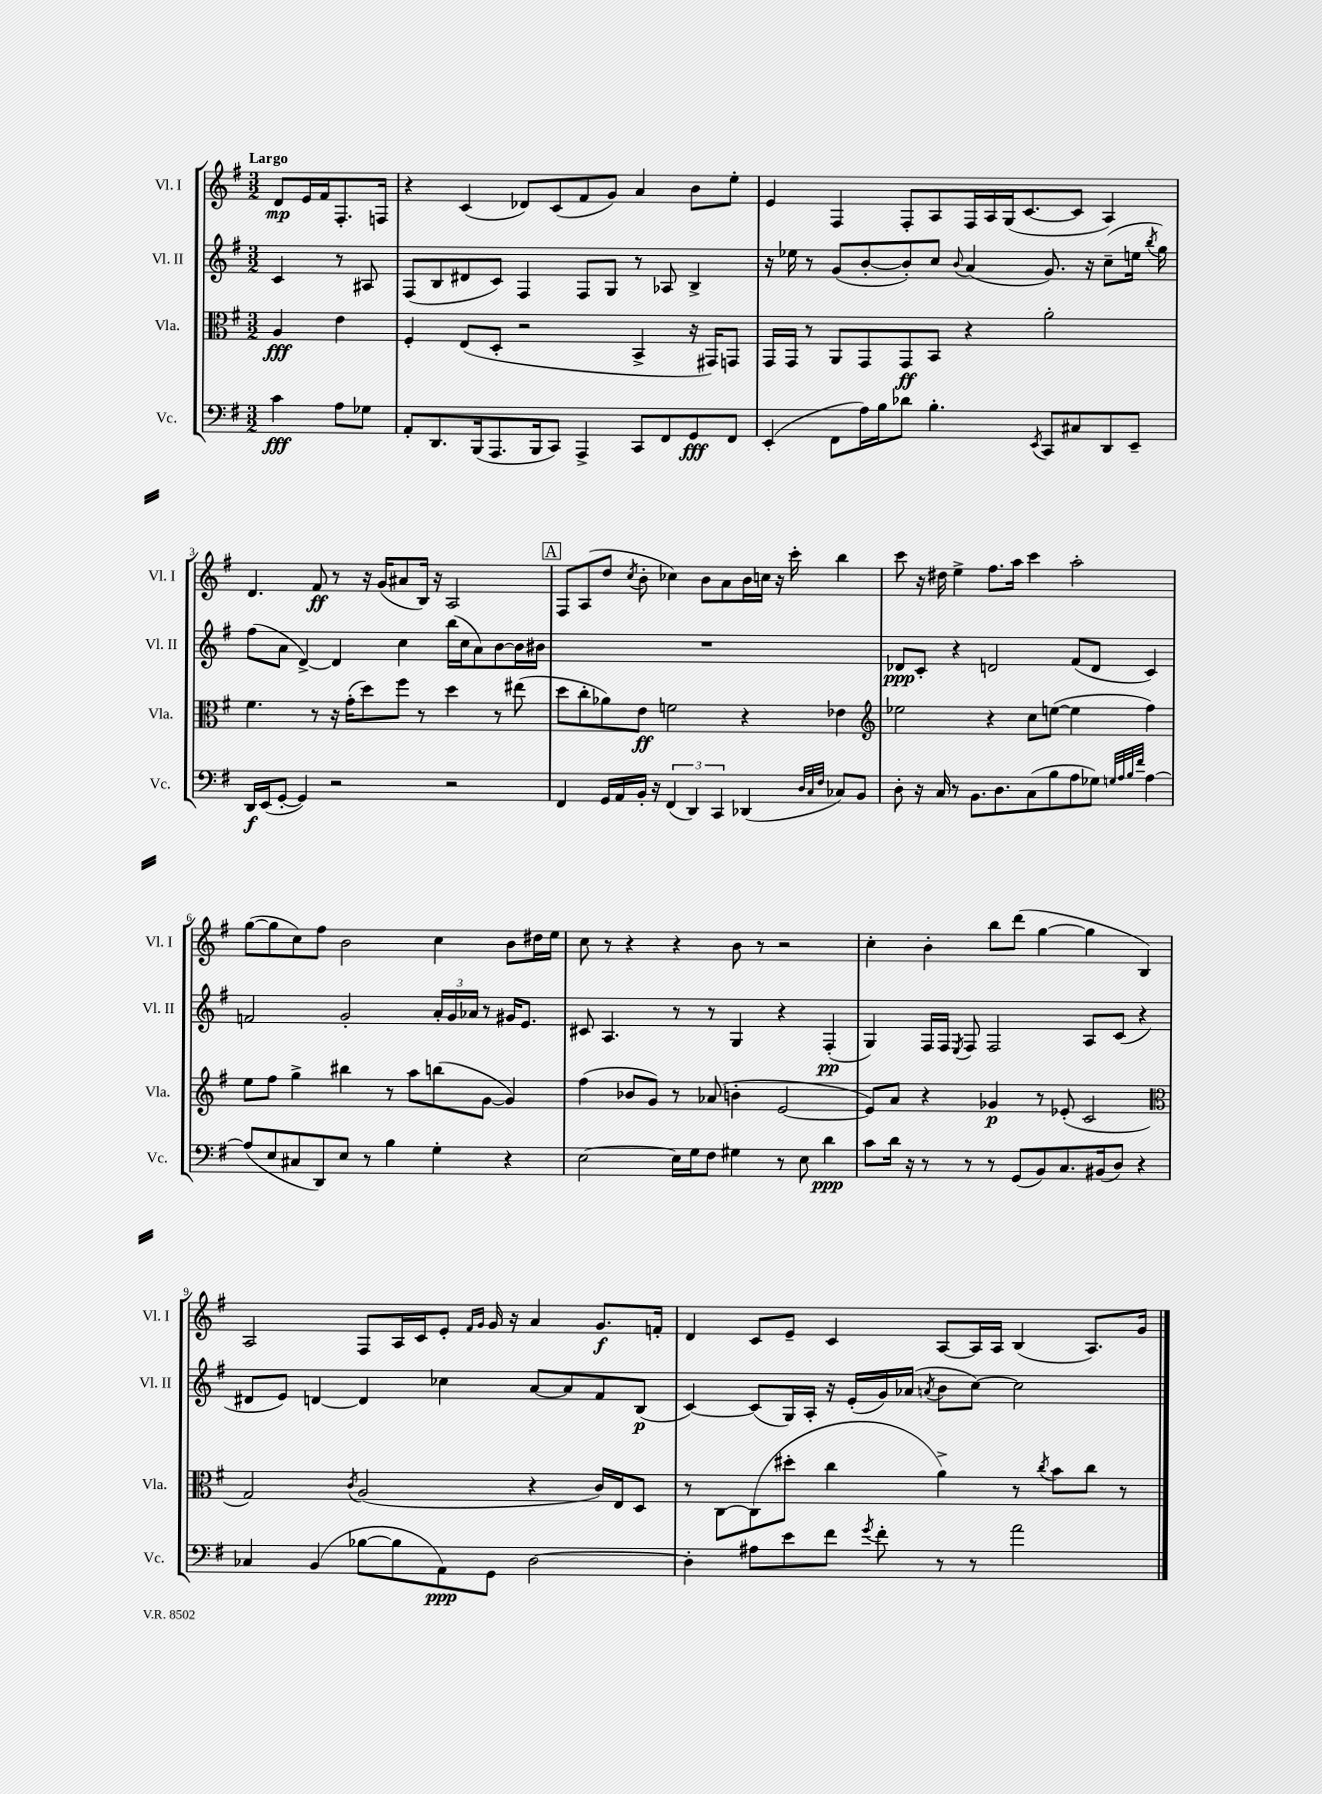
<<
\new StaffGroup <<
\new Staff = "s0" \with { instrumentName = "Vl. I" shortInstrumentName = "Vl. I" } {
    \clef treble \key g \major \numericTimeSignature \time 3/2 \partial 2 \tempo "Largo"
    \autoBeamOff d'8[\mp e'16 fis'16 fis8.-. f16] |
    r4 c'4( des'8[) c'8( fis'8 g'8]) a'4 b'8[ e''8]-. |
    e'4 fis4 fis8[-. a8 fis16 a16 g16( c'8.~ c'8] a4) |
    d'4. fis'8\ff r8 r16 g'16[( ais'8 b16]) r16 a2 |
    \mark \markup { \box "A" } fis8[ a8( d''8] \acciaccatura { c''8 } b'8-. ces''4) b'8[ a'8 b'16 c''16] r16 c'''16-. b''4 |
    c'''8 r16 dis''16 e''4-> fis''8.[ a''16] c'''4 a''2-. |
    g''8[~( g''8 c''8) fis''8] b'2 c''4 b'8[ dis''16 e''16] |
    c''8 r8 r4 r4 b'8 r8 r2 |
    c''4-. b'4-. b''8[ d'''8]( g''4~ g''4 b4) |
    a2 fis8[ a16 c'16 e'8]-. \grace { fis'16[ g'16] } g'16 r16 a'4 g'8.[\f f'16]-. |
    d'4 c'8[ e'8]-- c'4 a8[~ a16 a16] b4( a8.[) g'16] \bar "|." |
}
\new Staff = "s1" \with { instrumentName = "Vl. II" shortInstrumentName = "Vl. II" } {
    \clef treble \key g \major \numericTimeSignature \time 3/2 \partial 2
    \autoBeamOff c'4 r8 ais8 |
    fis8[( b8 dis'8 c'8]) fis4 fis8[ g8] r8 aes8 b4-> |
    r16 ees''16 r8 g'8[( b'8~-. b'8-.) c''8] \appoggiatura { b'8 } a'4( g'8.) r16 c''8[--( e''16] \acciaccatura { b''8 } g''16) |
    fis''8[( a'8] d'4~->) d'4 c''4 b''16[( c''16 a'8) b'8~ b'16 bis'16] |
    \mark \markup { \box "A" } R1. |
    des'8[\ppp c'8]-. r4 d'2 fis'8[( d'8] c'4) |
    f'2 g'2-. \tuplet 3/2 { a'16[-. g'16 aes'16] } r8 gis'16[ e'8.] |
    cis'8 a4. r8 r8 g4 r4 fis4-.\pp( |
    g4) fis16[ fis16] \acciaccatura { e8 } fis8 fis2 a8[ c'8]( r4 |
    dis'8[ e'8]) d'4~ d'4 ces''4 a'8[~ a'8 fis'8 b8]\p( |
    c'4~) c'8[( g16) a16]-. r16 e'16[-.( g'16) aes'16]( \acciaccatura { a'8 } b'8[ c''8]~) c''2 \bar "|." |
}
\new Staff = "s2" \with { instrumentName = "Vla." shortInstrumentName = "Vla." } {
    \clef alto \key g \major \numericTimeSignature \time 3/2 \partial 2
    \autoBeamOff a4\fff e'4 |
    fis4-. e8[( d8]-. r2 b,4-> r16 gis,16[) g,8] |
    g,16[ g,16] r8 a,8[ g,8 g,8\ff b,8] r4 a'2-. |
    fis'4. r8 r16 g'16[-.( d''8) fis''8] r8 d''4 r8 eis''8( |
    \mark \markup { \box "A" } d''8[ c''8-. aes'8) e'8]\ff f'2 r4 ees'4 |
    \clef treble ees''2 r4 c''8[ e''8]~( e''4 fis''4) |
    e''8[ fis''8] g''4-> bis''4 r8 a''8[ b''8( g'8]~ g'4) |
    fis''4( bes'8[ g'8]) r8 aes'8( b'4-. e'2~ |
    e'8[) a'8] r4 ges'4\p r8 ees'8-.( c'2 |
    \clef alto g2) \acciaccatura { c'8 } a2( r4 c'16[) e16 d8] |
    r8 c8[~ c8( dis''8]-. c''4 a'4->) r8 \acciaccatura { c''8 } b'8[ c''8] r8 \bar "|." |
}
\new Staff = "s3" \with { instrumentName = "Vc." shortInstrumentName = "Vc." } {
    \clef bass \key g \major \numericTimeSignature \time 3/2 \partial 2
    \autoBeamOff c'4\fff a8[ ges8] |
    a,8[-. d,8. b,,16( a,,8. b,,16 c,8]) a,,4-> c,8[ fis,8 g,8\fff fis,8] |
    e,4-.( fis,8[ a16) b16 des'8] b4.-. \acciaccatura { e,8 } c,8[ cis8 d,8 e,8]-- |
    d,16[\f e,16( g,8]~-. g,4) r2 r2 |
    \mark \markup { \box "A" } fis,4 g,16[ a,16 b,16]-. r16 \tuplet 3/2 { fis,4( d,4) c,4 } des,4( \grace { d32[ c32 fis32] } ces8[) b,8] |
    d8-. r16 c16 r8 b,8.[ d8. c8( b8 a8 ges8]) \grace { g32[ a32 b32 fis'32] } a4~ |
    a8[( e8 cis8 d,8) e8] r8 b4 g4-. r4 |
    e2~ e16[ g16 fis8] gis4 r8 e8 d'4\ppp |
    c'8[ d'16] r16 r8 r8 r8 g,8[( b,8) c8. bis,16( d8]) r4 |
    ces4 b,4( bes8[~ bes8 a,8\ppp) g,8] d2~ |
    d4-. ais8[ e'8 fis'8] \acciaccatura { g'8 } fis'8-. r8 r8 a'2 \bar "|." |
}
>>
>>
